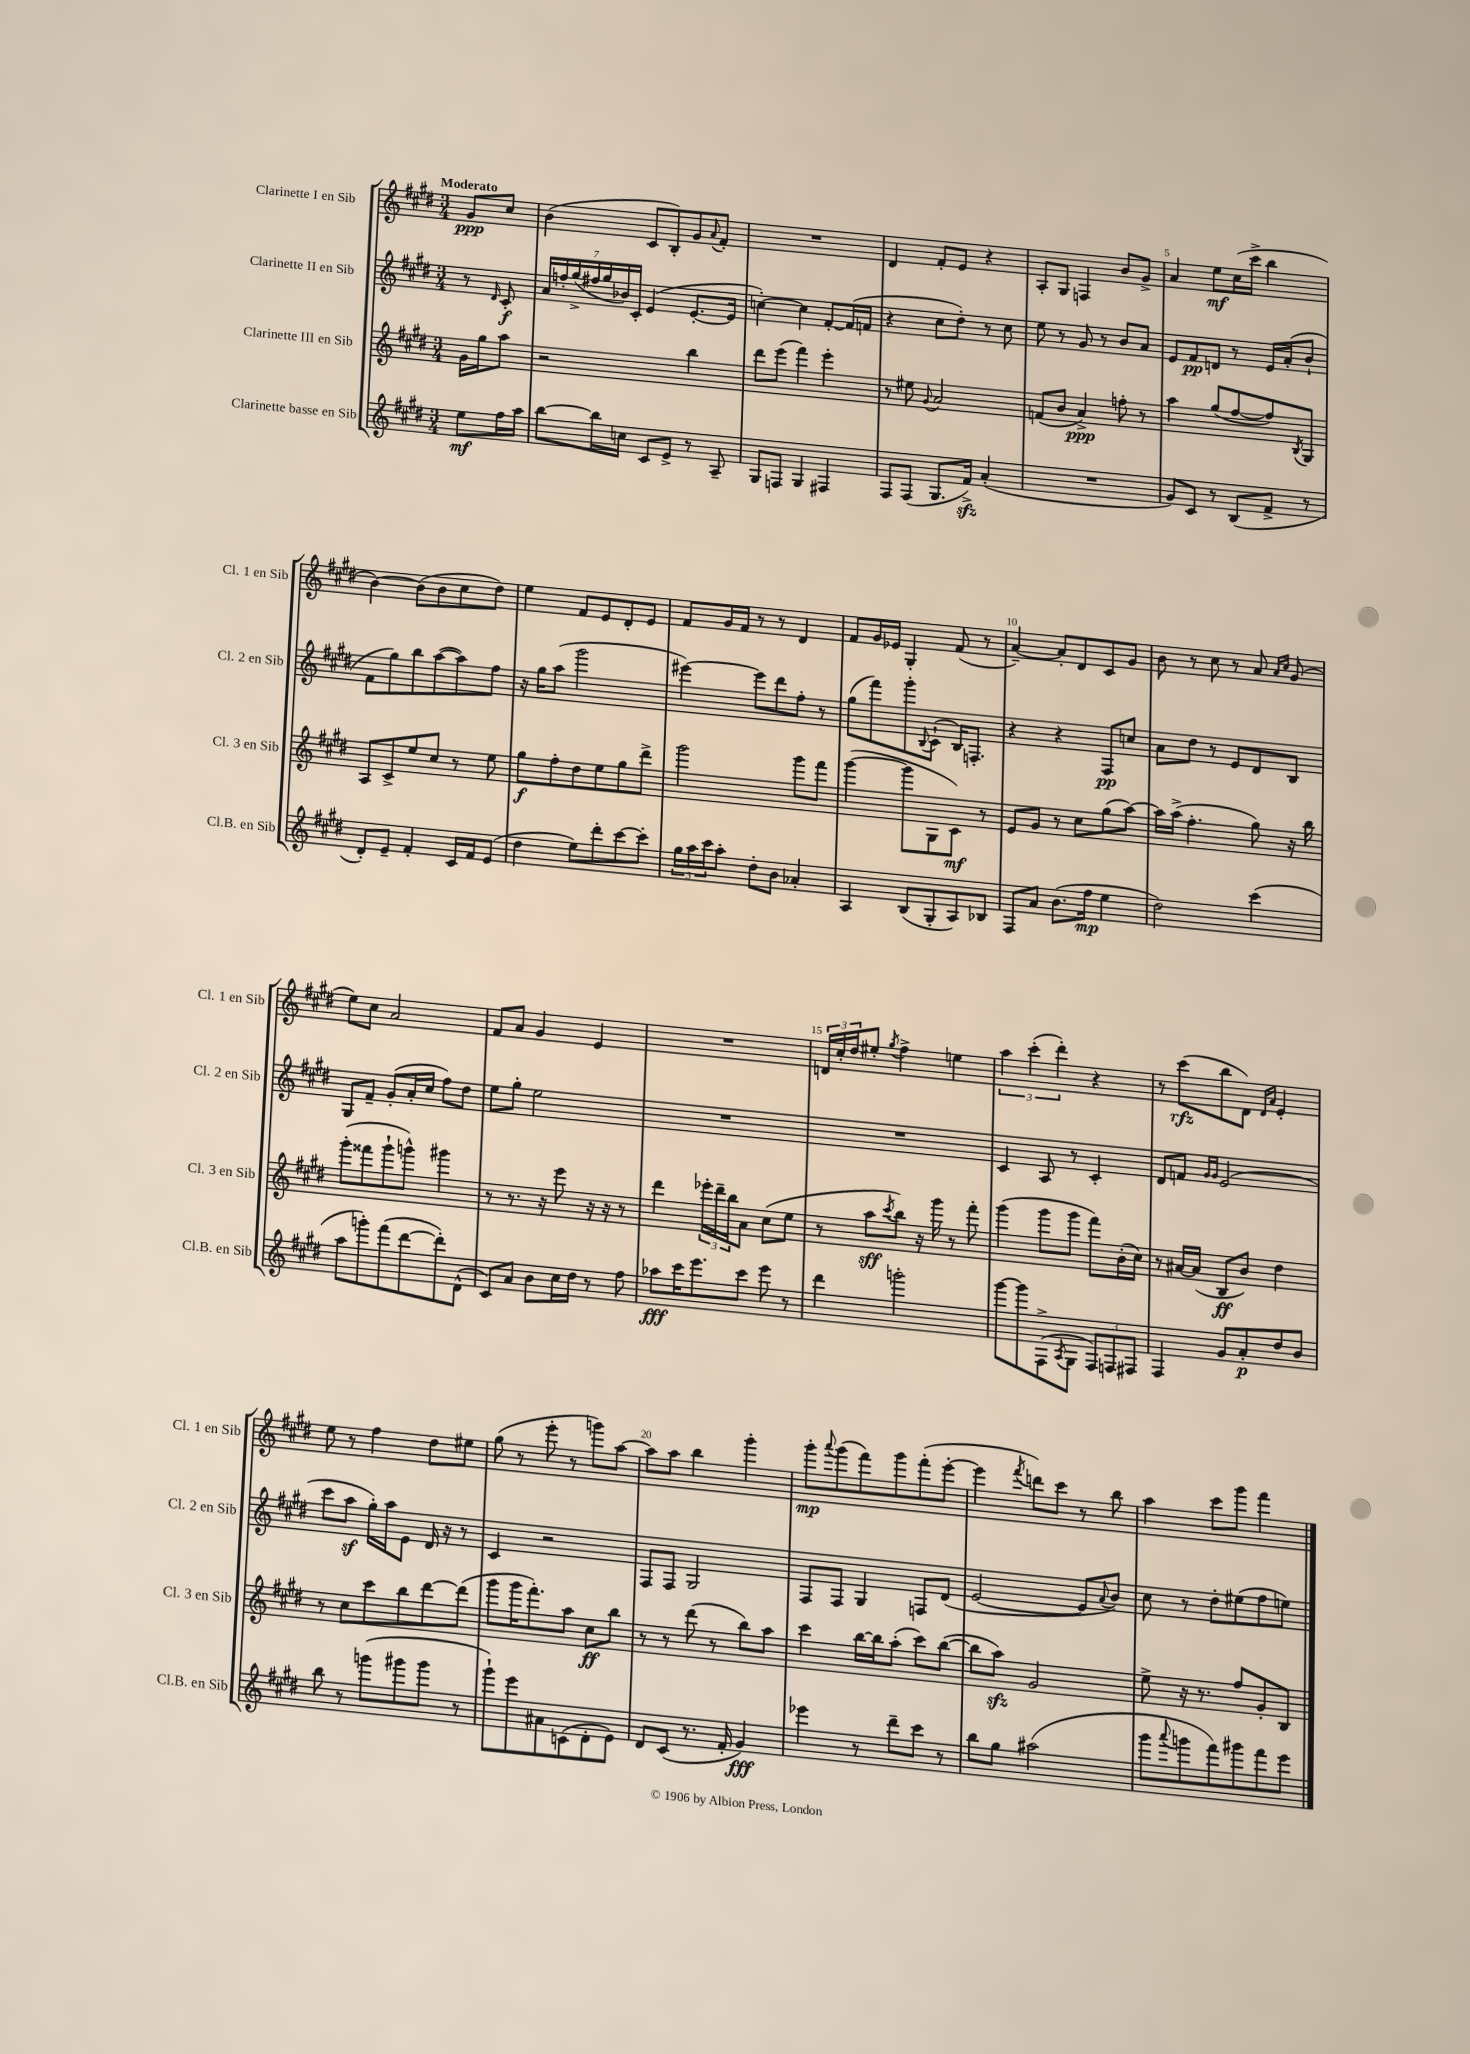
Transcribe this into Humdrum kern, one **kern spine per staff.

**kern	**kern	**kern	**kern
*staff4	*staff3	*staff2	*staff1
*clefG2	*clefG2	*clefG2	*clefG2
*k[f#c#g#d#]	*k[f#c#g#d#]	*k[f#c#g#d#]	*k[f#c#g#d#]
*M3/4	*M3/4	*M3/4	*M3/4
8ee	16g#	8r	8g#
.	16gg#	.	.
.	.	16qqd#	.
16ff#	8aa	8c#'	8cc#
16aa	.	.	.
=	=	=	=
[8bb	2r	28a	(4b
.	.	28ff'	.
.	.	(28gg#^	.
.	.	28ff#	.
16bb]	.	.	.
.	.	28gg#	.
.	.	28b-)	.
16cc	.	.	.
.	.	28c#'	.
8c#	.	(4e	8c#
8e^	.	.	8B')
8r	4bb	[8.e'	8g#
.	.	.	8qqa
8A~	.	.	8f#'
.	.	16e]	.
=	=	=	=
8G#	8ddd#	[4cc')	2.r
8F	(8eee	.	.
4G#	4fff#)	4cc]	.
4F#	4eee'	[8f#'	.
.	.	(16f#]	.
.	.	16f	.
=	=	=	=
8F#	8r	4r	4d#
(8F#	8ee#	.	.
.	8qqg#	.	.
8.G#	2a	8cc#	8f#'
.	.	8dd#')	8e
16f#^)	.	.	.
(4a'	.	8r	4r
.	.	8cc#	.
=	=	=	=
2.r	(8f	8ee	8A'
.	8b	8r	8G#
.	4a^)	8g#	4F
.	.	8r	.
.	8ff'	8b	8b
.	8r	8a	8g#^
=	=	=	=
8g#)	4aa	8e	4a
8c#	.	8f#	.
8r	(8gg#	8d	8ee
(8B	[8ff#	8r	(16cc#
.	.	.	16ccc#^
8f#^	8ff#])	16e	4bb
.	.	(16a'	.
.	8qB	.	.
8r	8G#	8b`	.
=	=	=	=
8d#')	8A	8f#	[4b)
8e~	8c#^	8gg#)	.
4f#'	8ee	8bb	(8b]
.	8cc#	([8aa	8b
16c#	8r	8aa])	8cc#
16f#	.	.	.
(8e	8ee	8ff#	8dd#)
=	=	=	=
4dd#	8gg#	16r	4ee
.	.	16gg#	.
.	8ff#'	(8aa	.
8ee)	8dd#	2ggg#	8f#
8ddd#'	8ee	.	8e
[8ccc#	8gg#	.	8d#'
8ccc#']	8ddd#^	.	8e
=	=	=	=
24gg#	2ggg#	[4eee#)	8f#
24aa	.	.	.
24ccc#	.	.	.
8aa'	.	.	16g#
.	.	.	16f#
8dd#'	.	8eee#]	8r
8b	.	8ddd#	8r
4a-'	8ggg#	8ff#'	4d#
.	8fff#	8r	.
=	=	=	=
4A	([4ggg#	(8gg#	8f#
.	.	8fff#)	16g#
.	.	.	16e-
(8B	8ggg#]	8ggg#'	4G#'
.	.	8qqB	.
8G#'	8G#	(8c#`	.
8A)	8c#)	16B)	(8f#
.	.	8.F'	.
8B-	8r	.	8r
=	=	=	=
8F#	8e	4r	[4a~)
8a	8g#	.	.
(8.b	8r	4r	8a']
.	8cc#	.	8d#
16ff#	.	.	.
4ee	(8gg#	8F#	8c#
.	[8aa)	8cc	8g#
=	=	=	=
2dd#)	16aa]	8a	8b
.	(16aa^	.	.
.	4.ff#'	8dd#	8r
.	.	8r	8cc#
.	.	8e	8r
(4ccc#	8gg#)	8d#	8a
.	.	.	16qqa
.	.	.	16qqcc#
.	16r	8B	(8g#
.	16bb	.	.
=	=	=	=
8aa	(8ggg#'	8G#	8ee)
8ggg')	8fff##	8f#~	8cc#
(8fff#	8ggg#`	(8g#'	2a
[8ddd#	8ggg^^)	16a'	.
.	.	16cc#	.
8ddd#'])	4ggg#	8ff#)	.
(8d#^^	.	8dd#	.
=	=	=	=
8c#)	8r	8ee	8f#
8a	8.r	8gg#'	8a
8b	.	2ee	4g#
.	16r	.	.
16cc#	8eee	.	.
16dd#	.	.	.
8r	16r	.	4e
.	16r	.	.
8ff#	8r	.	.
=	=	=	=
8aa-	4ddd#	2.r	2.r
16ccc#	.	.	.
8.eee	.	.	.
.	24eee-'	.	.
.	24ddd#~	.	.
.	24bb	.	.
8ccc#	8a	.	.
8eee	(8cc#	.	.
8r	8ee	.	.
=	=	=	=
4ddd#	8r	2.r	24d
.	.	.	24cc#'
.	.	.	24dd#
.	8aa	.	8ee#'
.	8qccc#	.	8qgg#
2ggg'	8bb)	.	4ff#^
.	16r	.	.
.	16ggg#	.	.
.	8r	.	4ee
.	8fff#'	.	.
=	=	=	=
[8ggg#	(4ggg#	4c#	6aa
8ggg#]	.	.	.
.	.	.	(6ccc#'
(8F#^	8ggg#	8A	.
.	.	.	6ddd#')
8qA	.	.	.
8G#	8ggg#	8r	.
12F#)	8fff#)	4c#'	4r
12F	.	.	.
.	(16b'	.	.
12F#	.	.	.
.	16cc#)	.	.
=	=	=	=
4F#	8r	8d#	8r
.	[16a#	8f	(8ccc#
.	(16a#]	.	.
.	.	16qqg#	.
.	.	16qqg#	.
8g#	8B	(2e	8bb
8a'	8b)	.	8d#)
.	.	.	16qqd#
.	.	.	16qqa
8dd#	4dd#	.	4e'
8b	.	.	.
=	=	=	=
8bb	8r	8ccc#	8ee
8r	8cc#	8aa	8r
(8ggg	8ccc#	16gg#')	4ff#
.	.	16aa	.
8ggg#	8bb	8e	.
8ggg#	[8ddd#	16d#	8dd#
.	.	16r	.
8r	(8ddd#]	8r	8ee#
=	=	=	=
8ggg#`)	8ggg#	4c#	(8gg#
8eee	16ggg#	.	8r
.	8.fff#')	.	.
8a#	.	2r	8eee'
(8c	8aa	.	8r
8d#'	8cc#	.	8ggg)
8e)	8bb	.	[8aa
=	=	=	=
8d#	8r	8F#	8aa]
(8c#	8r	8F#	8aa
8.r	(8ddd#	2G#	4bb
.	8r	.	.
16f#'	.	.	.
4g#)	8bb)	.	4ggg#'
.	8aa	.	.
=	=	=	=
4eee-	4ccc#	8F#	8ggg#'
.	.	.	8qqaaa
.	.	8F#	(8ggg#
8r	[16bb	4G#	8fff#)
.	16bb]	.	.
8ddd#~	(8aa'	.	8ggg#
8ccc#	8ccc#)	8F	(8fff#'
8r	([8bb	(8d#	[8eee'
=	=	=	=
8bb	8bb]	[2e	4eee]
8gg#	8aa)	.	.
.	.	.	8qfff#
(2aa#	2g#	.	8ddd)
.	.	.	8ccc#
.	.	8e]	8r
.	.	8qqa	.
.	.	8b)	8bb
=	=	=	=
8ggg#	8ee^	8cc#	4aa
8qqaaa	.	.	.
8ggg	16r	8r	.
.	8.r	.	.
8fff#)	.	8dd#'	8ccc#
8ggg#	8ff#	(8ee#	8ggg#
8fff#	8g#'	8ff#	4fff#
8eee	8B	8ee)	.
==	==	==	==
*-	*-	*-	*-
